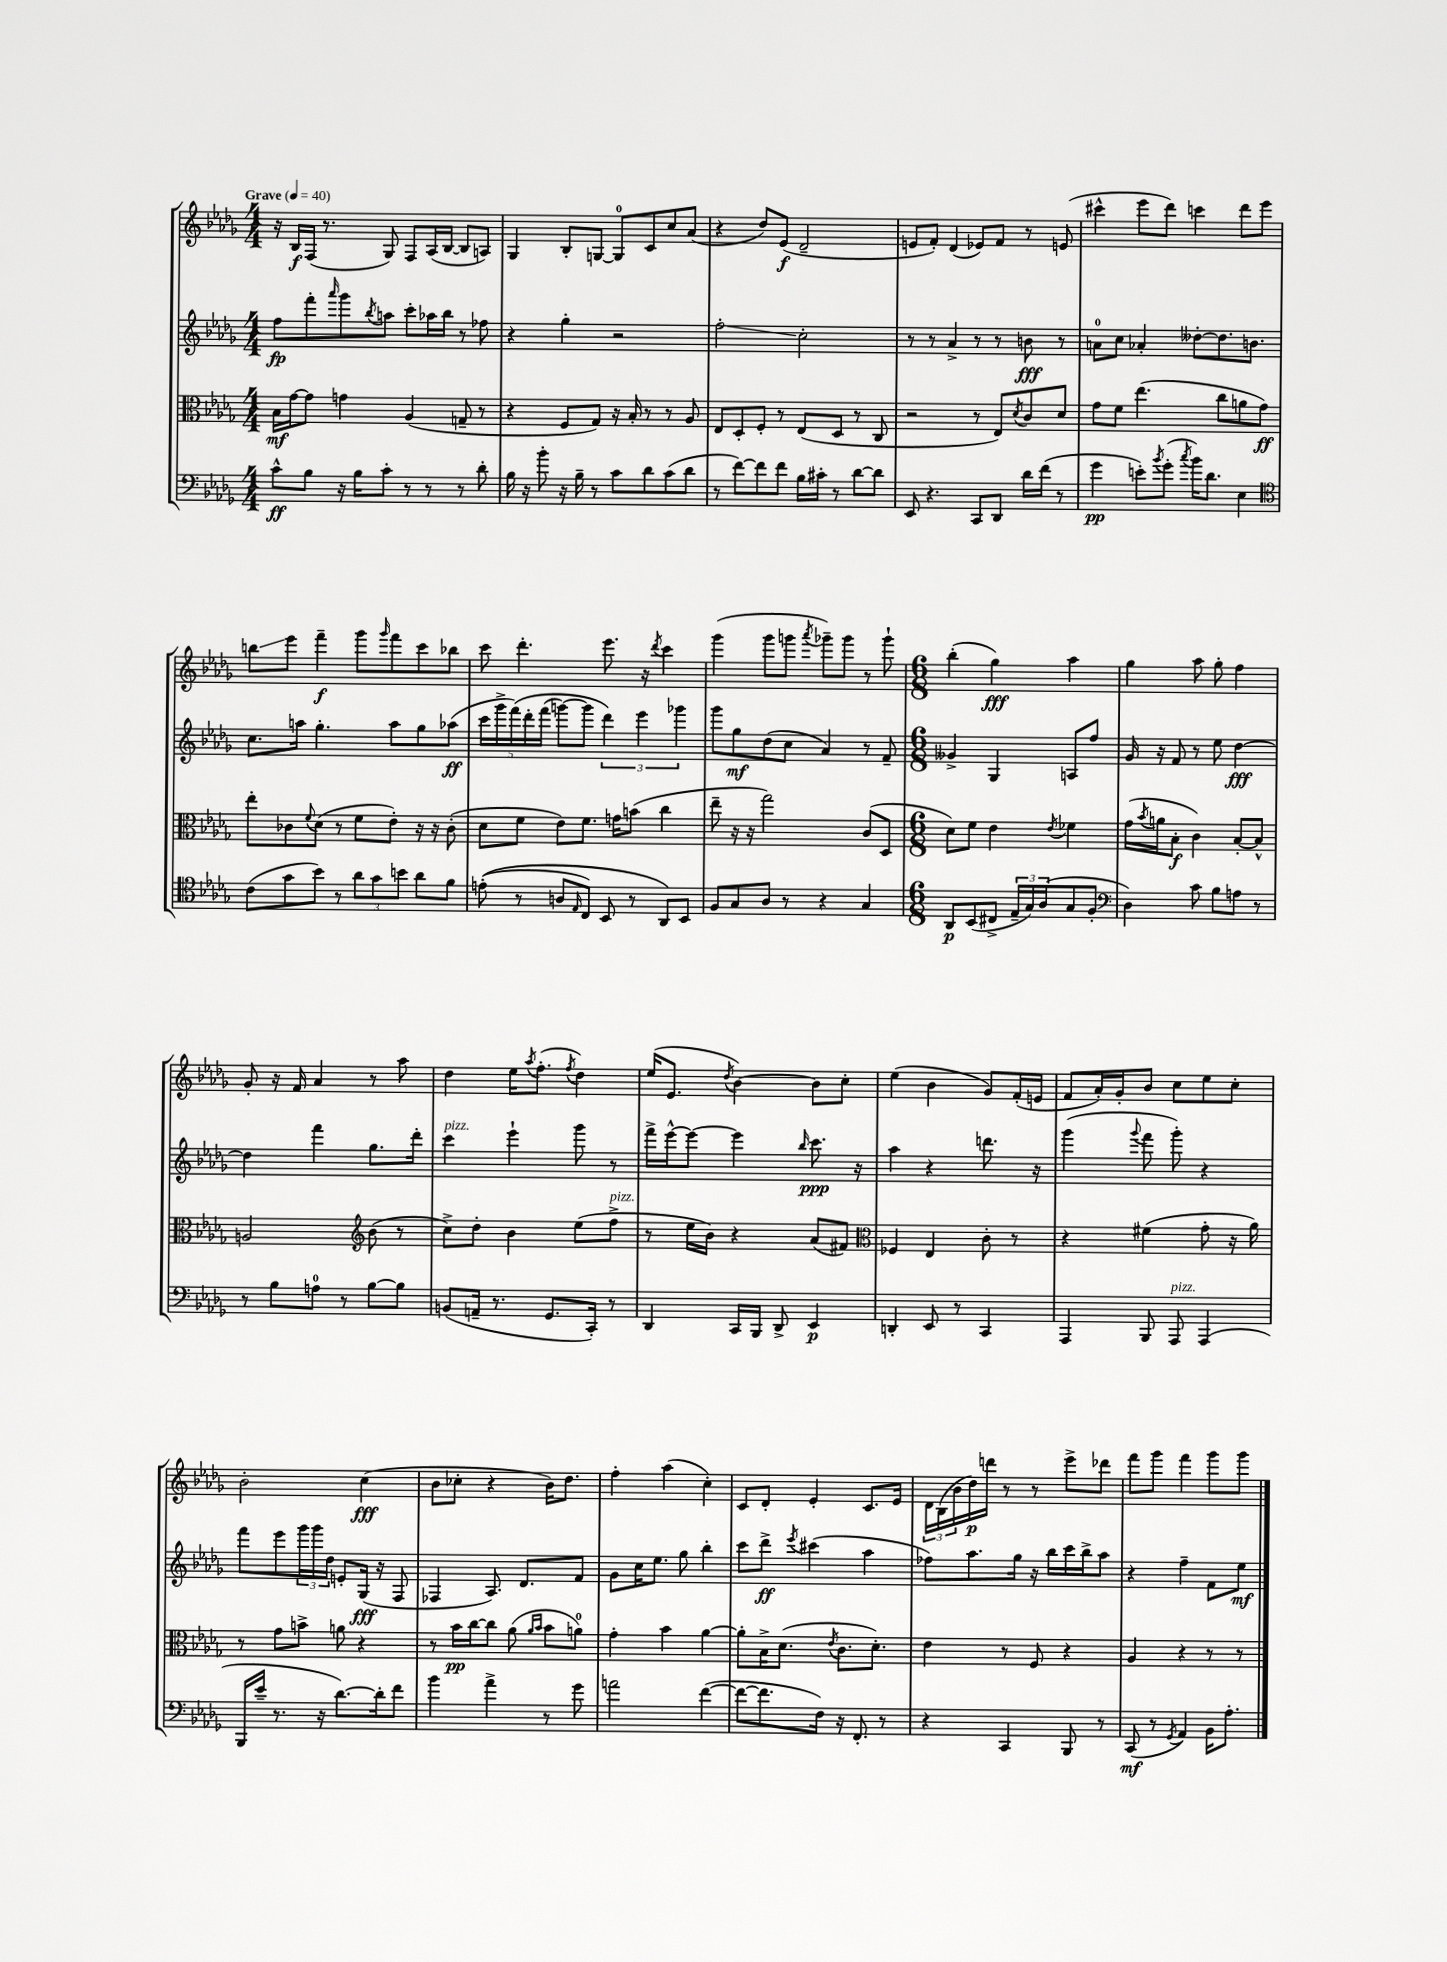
<<
\new StaffGroup <<
\new Staff = "s0" {
    \clef treble \key des \major \numericTimeSignature \time 4/4 \tempo "Grave" 4 = 40
    r16 bes16\f f16( r8. ges8) f8 aes16( bes16~ bes8 a8) |
    ges4 bes8-. g8~ g8-0 c'8 c''8 aes'8( |
    r4 des''8) ees'8\f( des'2-- |
    e'8 f'8-.) des'4( ees'8) f'8 r8 e'8( |
    cis'''4-^ ees'''8 des'''8) c'''4 des'''8 ees'''8 |
    b''8\glissando ees'''8 f'''4--\f ges'''8 \grace { ges'''16 } f'''8 c'''8 bes''8 |
    c'''8 des'''4.-. ees'''8. r16 \acciaccatura { des'''8 } c'''4 |
    ges'''4( ges'''8 g'''8 \acciaccatura { aes'''8 } ges'''8--) ges'''8 r8 ges'''8-! |
    \numericTimeSignature \time 6/8 bes''4-.( ges''4\fff) aes''4 |
    ges''4 aes''8 ges''8-. f''4 |
    ges'8-. r16 f'16 aes'4 r8 aes''8 |
    des''4 ees''16 \acciaccatura { aes''8 } f''8.-.( \acciaccatura { f''8 } des''4) |
    ees''16( ees'8. \acciaccatura { des''8 } bes'4~) bes'8 c''8-. |
    ees''4( bes'4 ges'8) f'16-.( e'16 |
    f'8 aes'16-.) ges'16-. bes'8 c''8 ees''8 c''8-. |
    bes'2-. c''4\fff( |
    bes'8 ces''8-. r4 bes'16) des''8. |
    f''4-. aes''4( c''4-.) |
    c'8 des'8-. ees'4-. c'8. ees'16 |
    \tuplet 3/2 { des'16 bes16( bes'16 } des''16\p) d'''16 r8 r8 ees'''8-> des'''8 |
    f'''8 ges'''8 f'''4 ges'''8 ges'''8 \bar "|." |
}
\new Staff = "s1" {
    \clef treble \key des \major \numericTimeSignature \time 4/4
    f''8\fp f'''8-. \grace { aes'''16 } ges'''8 \acciaccatura { bes''8 } a''8 c'''8-. aes''16 bes''16 r8 fes''8 |
    r4 ges''4-. r2 |
    f''2-.\glissando c''2-. |
    r8 r8 aes'4-> r8 r8 b'8\fff r8 |
    a'8-0 c''8 aes'4-. deses''8~-. deses''8. b'8. |
    c''8. a''16 ges''4.-. a''8 ges''8 aes''8\ff( |
    \tuplet 5/4 { c'''16 ges'''16-> f'''16)\( des'''16-. f'''16( } g'''8~) g'''8 \tuplet 3/2 { des'''4\) ees'''4 ges'''4 } |
    ges'''8 ges''8\mf des''8( c''8 aes'4) r8 f'8-- |
    \numericTimeSignature \time 6/8 geses'4-> ges4 a8 f''8 |
    ges'16 r16 f'8 r8 ees''8 des''4~\fff |
    des''4 f'''4 ges''8. des'''16-. |
    c'''4^\markup { \italic "pizz." } ees'''4-! ges'''8 r8 |
    f'''16-> ees'''16~-^ ees'''8~ ees'''4 \grace { bes''16 } c'''8.\ppp r16 |
    aes''4 r4 d'''8. r16 |
    ges'''4( \appoggiatura { ges'''8 } f'''8 ges'''8-.) r4 |
    f'''8 ees'''8 \tuplet 3/2 { ges'''16 ges'''16 des''16 } e'8-. ges16\fff( r16 f8 |
    fes4 aes8.) des'8. f'8 |
    ges'8 c''16 ees''8. ges''8 bes''4-. |
    c'''8 des'''8->\ff \acciaccatura { ees'''8 } cis'''4( aes''4 |
    fes''8) aes''8. ges''16 r16 bes''16 c'''16 bes''16-> aes''8 |
    r4 f''4-- f'8 ees''8\mf \bar "|." |
}
\new Staff = "s2" {
    \clef alto \key des \major \numericTimeSignature \time 4/4
    bes16\mf ges'16~ ges'8 g'4 aes4( g8-- r8 |
    r4 f8 ges8) r16 bes16-. r8 r8 aes8 |
    ees8 des8-. f8-. r8 ees8( des8 r8 c8 |
    r2 r8 ees8) \acciaccatura { des'8 } c'8 des'8 |
    ges'8 f'8 ees''4.( c''8 a'8 ges'8\ff) |
    ees''8-. ces'8 \appoggiatura { f'8 } des'8( r8 f'8 ees'8-.) r16 r16 ces'8-.( |
    des'8 f'8 ees'8) f'8. g'16 b'8( c''4 |
    ees''8-- r16 r16 ges''2) c'8( des8 |
    \numericTimeSignature \time 6/8 des'8) f'8 ees'4 \acciaccatura { ees'8 } fes'4 |
    ges'16( \acciaccatura { bes'8 } a'16 bes8-.\f c'4) bes8~-. bes8-^ |
    a2 \clef treble bes'8( r8 |
    c''8->) des''8-. bes'4 ees''8( f''8->^\markup { \italic "pizz." } |
    r8 ees''16 bes'16) r4 aes'8( fis'8) |
    \clef alto fes4 ees4 c'8-. r8 |
    r4 fis'4( ges'8-. r16 aes'16) |
    r8 ges'8 b'8-> a'8 r4 |
    r8 bes'16\pp c''16~ c''8 aes'8( \grace { aes'16 bes'16 } bes'8 a'8-0) |
    ges'4-. bes'4 aes'4~ |
    aes'8-. bes16-> des'8.( \acciaccatura { ees'8 } c'8. des'8.-.) |
    ees'4 r8 f8 r4 |
    aes4 r4 r8 r8 \bar "|." |
}
\new Staff = "s3" {
    \clef bass \key des \major \numericTimeSignature \time 4/4
    c'8-^\ff bes8 r16 bes16 c'8-. r8 r8 r8 des'8-. |
    bes16 r16 bes'8-. r16 bes16-- r8 c'8 des'8 c'8( des'8 |
    r8 f'8~) f'8 f'8 bes16 cis'16-. r8 des'8~ des'8 |
    ees,8 r4. c,8 des,8 des'16 f'16( r8 |
    ges'4\pp e'8-.) \acciaccatura { bes'8 } ges'8-.( \acciaccatura { c''8 } bes'16) des'8. ees4 |
    \clef tenor c'8( ges'8 bes'8) r8 \tuplet 3/2 { aes'8 ges'8 b'8 } aes'8 f'8 |
    e'8-.(\( r8 a8 \grace { ees16 } c8) bes,8 r8 aes,8\) bes,8 |
    f8 ges8 aes8 r8 r4 ges4 |
    \numericTimeSignature \time 6/8 aes,8\p bes,8( cis8-> \tuplet 3/2 { ees16-- ges16) aes16( } ges8 f8-. |
    \clef bass des4) c'8 bes8 a8 r8 |
    r8 bes8 a8-0 r8 bes8~ bes8 |
    b,8( a,16-- r8. ges,8. c,16-.) r8 |
    des,4 c,16 bes,,16 des,8-> ees,4\p |
    d,4-. ees,8 r8 c,4 |
    aes,,4 bes,,8 aes,,8^\markup { \italic "pizz." } aes,,4( |
    bes,,16 ees'16-- r8. r16 des'8.~) des'16-. f'8 |
    bes'4 aes'4-> r8 ges'8 |
    a'2 f'4~( |
    f'8~ f'8. f16) r16 f,8.-. r8 |
    r4 c,4 bes,,8 r8 |
    c,8\mf( r8 \acciaccatura { ges,8 } aes,4) bes,16 aes8.-. \bar "|." |
}
>>
>>
\layout { \context { \Score \remove "Bar_number_engraver" } }
